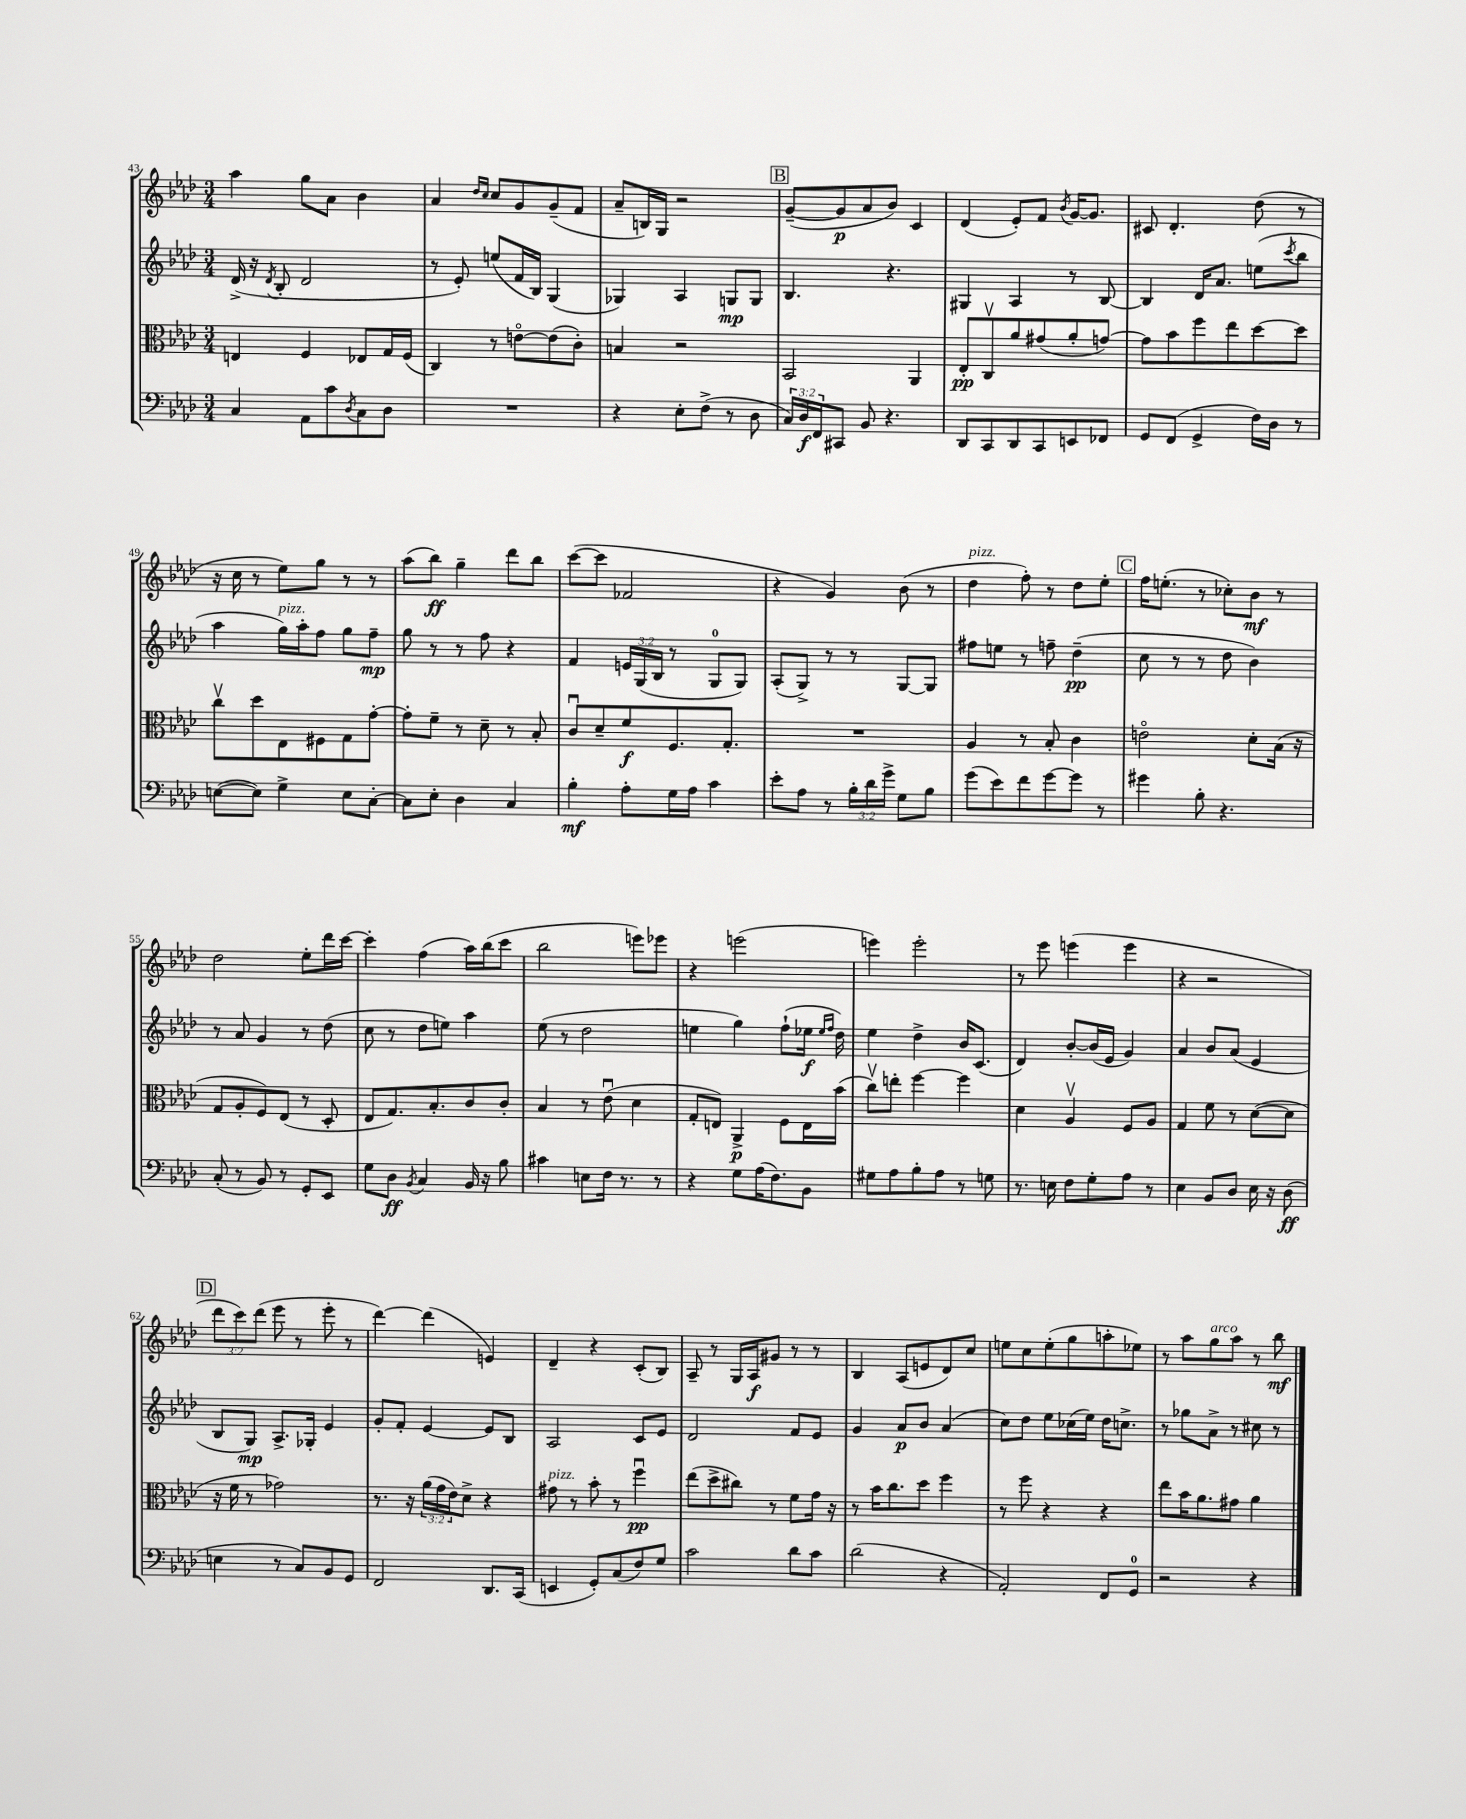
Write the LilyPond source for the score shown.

<<
\new StaffGroup <<
\new Staff = "s0" {
    \clef treble \key aes \major \numericTimeSignature \time 3/4 \override Staff.TupletNumber.text = #tuplet-number::calc-fraction-text
    aes''4 g''8 aes'8 bes'4 |
    aes'4 \grace { des''16 c''16 } c''8 g'8 g'8--( f'8 |
    aes'8-- b16) g16 r2 |
    \mark \markup { \box "B" } g'8~--( g'8\p aes'8 bes'8) c'4 |
    des'4( ees'8-.) f'8 \acciaccatura { bes'8 } g'16~ g'8. |
    cis'8 des'4.-. des''8( r8 |
    r16 c''16 r8 ees''8) g''8 r8 r8 |
    aes''8( bes''8\ff) g''4-- des'''8 bes''8 |
    c'''8~( c'''8 fes'2 |
    r4 g'4) bes'8( r8 |
    des''4^\markup { \italic "pizz." } f''8-.) r8 des''8 ees''8-. |
    \mark \markup { \box "C" } f''16 e''8.-.( r8 ces''8-.) bes'8\mf r8 |
    des''2 ees''8-. des'''16 c'''16~ |
    c'''4-. f''4( aes''16) bes''16( c'''8 |
    bes''2 e'''8) ees'''8 |
    r4 e'''2( |
    e'''4) e'''2-. |
    r8 ees'''8 e'''4( e'''4 |
    r4 r2 |
    \mark \markup { \box "D" } \tuplet 3/2 { des'''8 c'''8) des'''8( } ees'''8 r8 ees'''8-. r8 |
    des'''4~) des'''4( e'4) |
    des'4-- r4 c'8-.( bes8) |
    aes8-- r8 g16 aes16\f gis'8 r8 r8 |
    bes4 aes8( e'8 des'8) c''8 |
    e''8 c''8 e''8-.( g''8 a''8-. ees''8) |
    r8 aes''8 g''8^\markup { \italic "arco" } aes''8 r8 bes''8\mf \bar "|." |
}
\new Staff = "s1" {
    \clef treble \key aes \major \numericTimeSignature \time 3/4 \override Staff.TupletNumber.text = #tuplet-number::calc-fraction-text
    des'16->( r16 \acciaccatura { des'8 } bes8-. des'2 |
    r8 ees'8-.) e''8( f'16 bes16) g4( |
    ges4) aes4 g8\mp g8 |
    \mark \markup { \box "B" } bes4. r4. |
    gis4 aes4 r8 bes8~ |
    bes4 des'16 aes'8. e''8( \acciaccatura { c'''8 } bes''8 |
    aes''4 g''16^\markup { \italic "pizz." }) aes''16-. f''8 g''8 f''8--\mp |
    g''8 r8 r8 f''8 r4 |
    f'4 \tuplet 3/2 { e'16 g16( bes16 } r8 g8-0 g8) |
    aes8-.( g8->) r8 r8 g8~ g8 |
    fis''8 e''8 r8 f''8-- des''4--\pp( |
    \mark \markup { \box "C" } c''8 r8 r8 des''8 bes'4) |
    r8 aes'8 g'4 r8 des''8( |
    c''8 r8 des''8 e''8) aes''4 |
    ees''8( r8 des''2 |
    e''4 g''4) f''8-!( ees''16\f \grace { ees''16 f''16 } des''16) |
    ees''4 des''4-> bes'16 c'8.( |
    des'4) bes'8~-. bes'16( ees'16 g'4) |
    aes'4 bes'8 aes'8( ees'4 |
    \mark \markup { \box "D" } bes8 g8\mp) aes8.-> ges16-. ees'4 |
    g'8-. f'8-. ees'4~ ees'8 bes8 |
    aes2 c'8 ees'8 |
    des'2 f'8 ees'8 |
    g'4 aes'8\p bes'8 aes'4( |
    c''8) des''8 ees''8 ces''16( ees''16) des''16 c''8.-> |
    r8 ges''8 aes'8-> r8 cis''8 r8 \bar "|." |
}
\new Staff = "s2" {
    \clef alto \key aes \major \numericTimeSignature \time 3/4 \override Staff.TupletNumber.text = #tuplet-number::calc-fraction-text
    e4 f4 ees8 g16 f16( |
    c4) r8 e'8~\flageolet e'8( c'8-.) |
    b4 r2 |
    \mark \markup { \box "B" } bes,2 aes,4 |
    ees8-.\pp c8\upbow aes'8 gis'8( aes'8-. g'8~) |
    g'8 bes'8 f''8 ees''8 des''8~ des''8 |
    c''8\upbow des''8 ees8 fis8 g8 g'8~-. |
    g'8-. f'8-- r8 des'8-- r8 bes8-. |
    c'8\downbow des'8-- f'8\f f8. g8.-. |
    R2. |
    aes4 r8 bes8-. c'4 |
    \mark \markup { \box "C" } e'2\flageolet des'8-. bes16( r16 |
    g8 aes8-. f8) ees8( r8 des8-. |
    ees8 g8.) bes8.-. c'8 c'8-. |
    bes4 r8 ees'8\downbow( des'4 |
    g8-. e8) aes,4->\p f8 e16 bes'16( |
    c''8\upbow) e''8-. f''4~ f''4 |
    des'4 aes4\upbow f8 aes8 |
    g4 f'8 r8 des'8~( des'8 |
    \mark \markup { \box "D" } r16 f'16 r8 ges'2) |
    r8. r16 \tuplet 3/2 { aes'16( g'16 ees'16) } des'8-> r4 |
    gis'8^\markup { \italic "pizz." } r8 bes'8-. r8 f''4\downbow\pp |
    ees''8( des''8-> cis''8) r8 f'8 g'16 r16 |
    r8 bes'16 c''8. des''8 f''4 |
    r8 f''8 r4 r4 |
    ees''8 bes'16 aes'8. gis'8 aes'4 \bar "|." |
}
\new Staff = "s3" {
    \clef bass \key aes \major \numericTimeSignature \time 3/4 \override Staff.TupletNumber.text = #tuplet-number::calc-fraction-text
    c4 aes,8 c'8 \acciaccatura { des8 } c8 des8 |
    R2. |
    r4 ees8-. f8->( r8 des8 |
    \mark \markup { \box "B" } \tuplet 3/2 { c16) des16\f f,16 } cis,8 bes,8 r4. |
    des,8 c,8 des,8 c,8 e,8 fes,8 |
    g,8 f,8( g,4-> f16) des16 r8 |
    e8~( e8) g4-> e8 c8~-. |
    c8 ees8-. des4 c4 |
    bes4-.\mf aes8-. g16 aes16 c'4 |
    ees'8-. aes8 r8 \tuplet 3/2 { bes16-. des'16 g'16-> } g8 bes8 |
    g'8( ees'8) f'8 g'8~ g'8 r8 |
    \mark \markup { \box "C" } gis'4 bes8-. r4. |
    c8-.( r8 bes,8) r8 g,8-. ees,8 |
    g8 des8\ff \acciaccatura { bes,8 } c4 bes,16 r16 bes8 |
    cis'4 e8 f16 r8. r8 |
    r4 g8 aes16( f8.) bes,8 |
    gis8 aes8 bes8-. aes8 r8 g8 |
    r8. e16 f8 g8-. aes8 r8 |
    ees4 bes,8 des8 ees16 r16 des8\ff( |
    \mark \markup { \box "D" } e4 r8 c8) bes,8 g,8 |
    f,2 des,8. c,16( |
    e,4 g,8-.) c8( f8) g8 |
    c'2 des'8 c'8 |
    des'2( r4 |
    aes,2-.) f,8 g,8-0 |
    r2 r4 \bar "|." |
}
>>
>>
\layout { \context { \Score currentBarNumber = #43 } }
